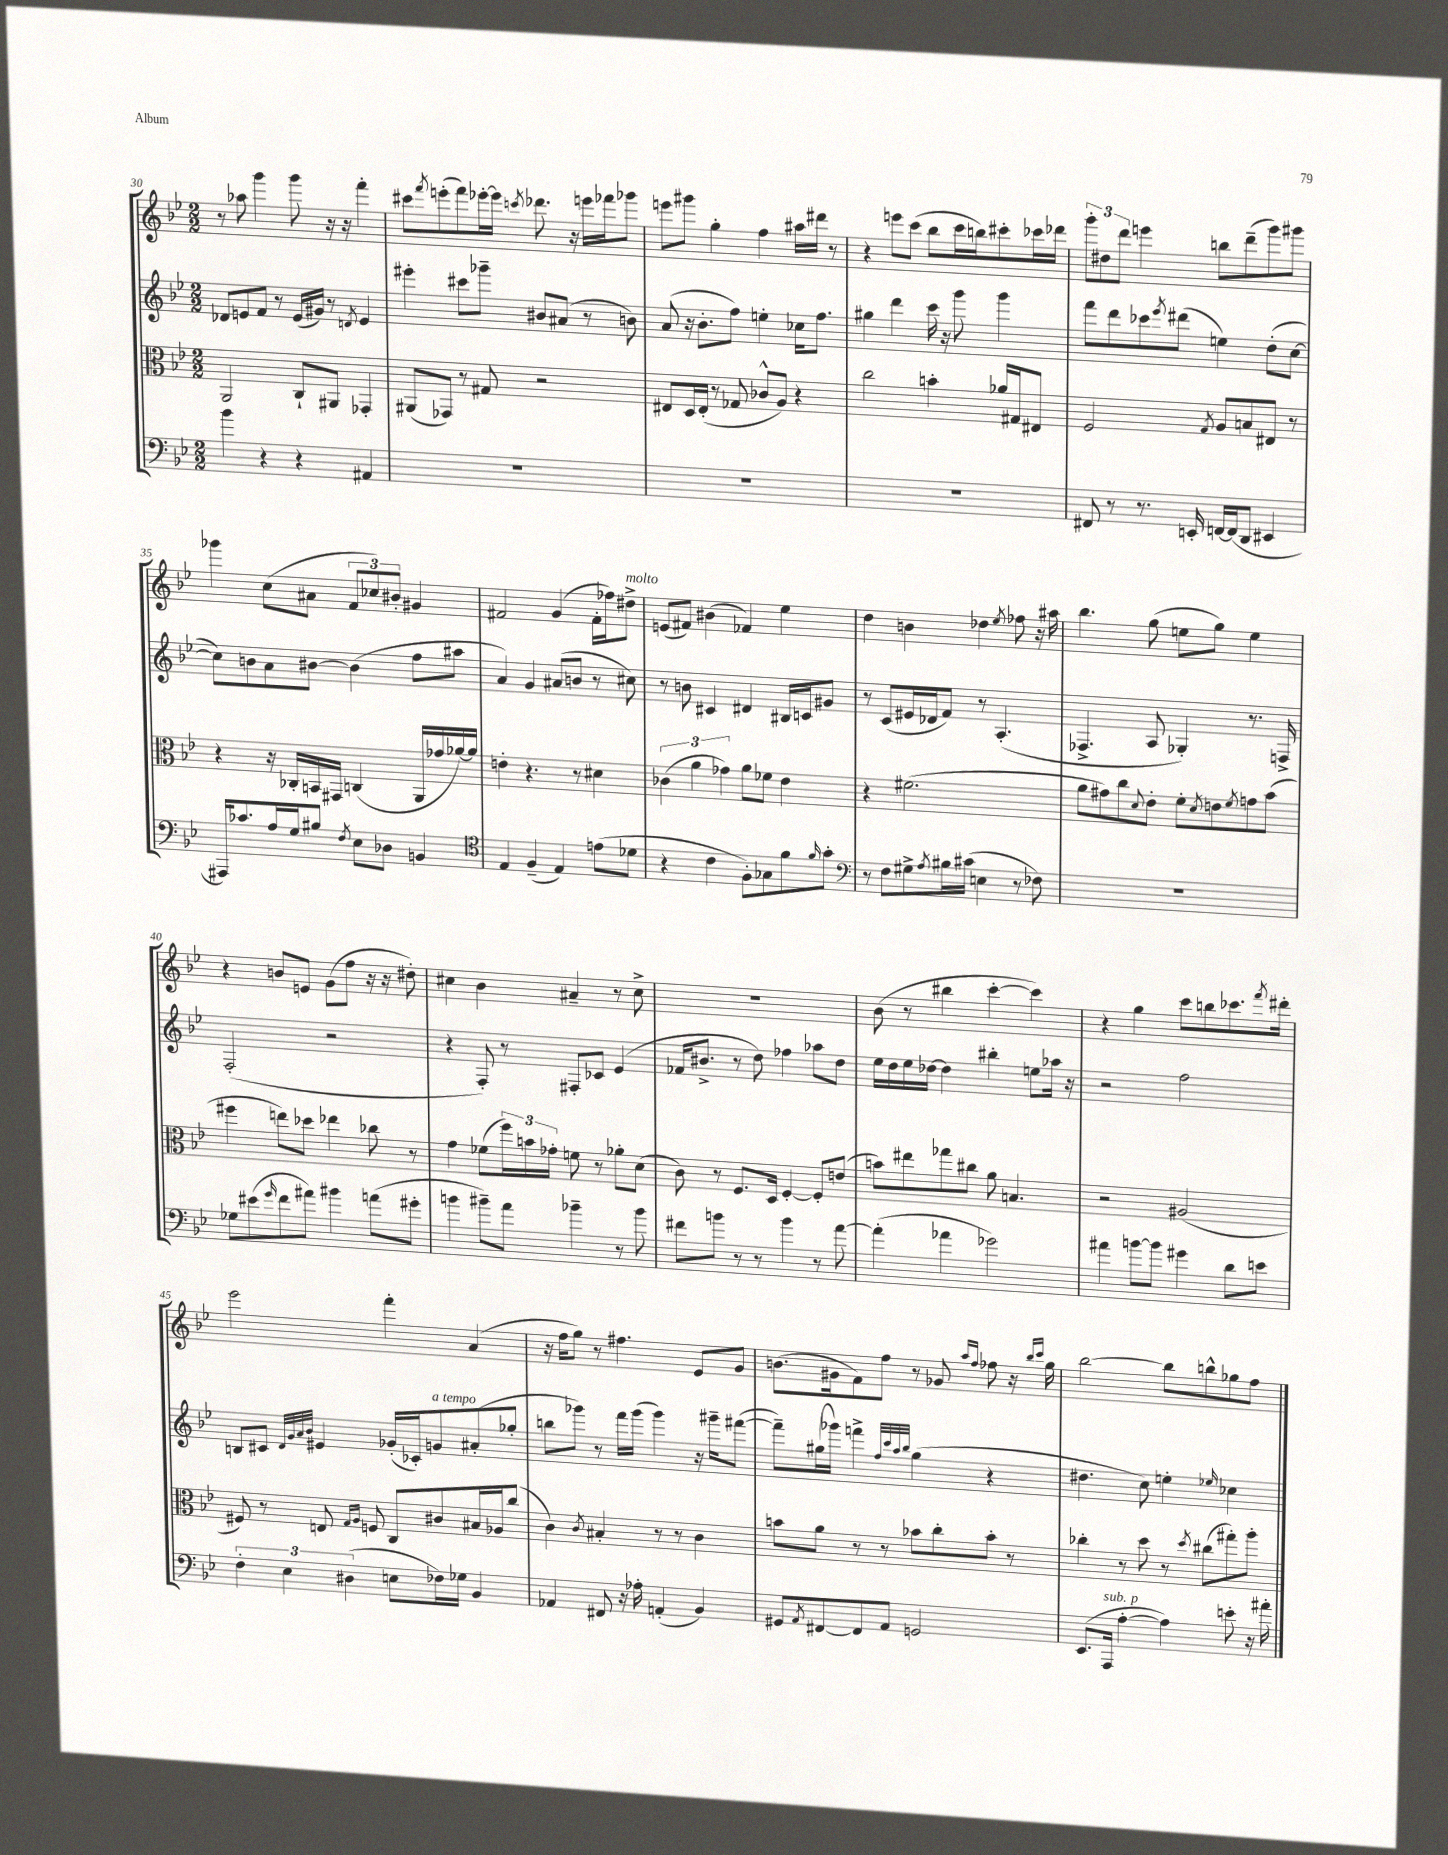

**kern	**kern	**kern	**kern
*staff4	*staff3	*staff2	*staff1
*clefF4	*clefC3	*clefG2	*clefG2
*k[b-e-]	*k[b-e-]	*k[b-e-]	*k[b-e-]
*M2/2	*M2/2	*M2/2	*M2/2
4b-	2AA	8d-	8r
.	.	8e	8aa-
4r	.	8f	4ggg
.	.	8r	.
4r	8C`	(16e	8ggg
.	.	16g#)	.
.	8AA#	8r	16r
.	.	.	16r
.	.	8qd	.
4AA#	4GG-'	4e	4fff'
=	=	=	=
1r	(8AA#	4eee#'	8ccc#
.	.	.	8qfff
.	8GG-)	.	(8eee'
.	8r	8ccc#	8fff)
.	8G#	8ggg-~	[16eee-'
.	.	.	16eee-]
.	.	.	8qccc
.	2r	8b#	8.ddd-
.	.	(8a#	.
.	.	.	16r
.	.	8r	16eee
.	.	.	16fff-
.	.	8b)	8ggg-
=	=	=	=
1r	8E#	(8a	8eee
.	16D	16r	8ggg#
.	(16E#'	8.b-'	.
.	8r	.	4gg'
.	8G-	8ff)	.
.	8c-^^	4ee'	4ff
.	8A)	.	.
.	4r	16cc-	16aa#
.	.	8.ff	16ddd#
.	.	.	8r
=	=	=	=
1r	2cc	4gg#	4r
.	.	4ddd	8eee
.	.	.	(8ccc
.	4b'	16ccc	8bb-
.	.	16r	.
.	.	8ggg	16ccc
.	.	.	16bb)
.	16a-	4ggg	8ccc#'
.	16G#	.	.
.	8E#	.	16ccc-
.	.	.	16ddd-
=	=	=	=
8FF#	2F	8fff	12ggg'
.	.	.	12dd#
8r	.	8ddd	.
.	.	.	12ddd
8.r	.	8ccc-	4eee
.	.	8qeee-	.
.	.	(8ddd#	.
16EE'	.	.	.
.	8qG	.	.
[16FF	8A	4ee)	8bb
(16FF]	.	.	.
8DD	8B	.	(8ddd~
4EE#	8E#	(8dd'	8ggg)
.	8r	[8cc	8ggg#
=	=	=	=
16AAA#)	4r	8cc])	4ggg-
8.c-	.	.	.
.	.	8b	.
16A	16r	8a	(8cc
16G	16C-'	.	.
8B#	16BB	[8b#	8a#
.	16GG#	.	.
8qF	.	.	.
8E-	(4C	(4b#]	12f
.	.	.	12cc-)
8D-	.	.	.
.	.	.	12b#'
4BB	16AA	8ff	4g#
.	16g-	.	.
.	[16a-)	8aa#	.
.	16a-]	.	.
=	=	=	=
*clefC4	*	*	*
4E-	4e'	4a)	2f#
(4F~	4.r	4g	.
4E-)	.	(8a#	(4g
.	8r	8b	.
(8e	4d#	8r	16f#'
.	.	.	16ff-)
8d-	.	8cc#)	8dd#^
=	=	=	=
4r	(6c-	8r	(8e
.	.	8b	8f#)
.	6a	.	.
4c	.	4c#	(4b#
.	6g-)	.	.
8F')	8a	4d#	4f-)
8G-	8f-	.	.
8f	4e-	16B#	4ee-
.	.	16c	.
16qqf	.	.	.
8g'	.	8g#	.
=	=	=	=
*clefF4	*	*	*
8r	4r	8r	4dd
8F	.	(8c	.
8G#^	(2.f#	16e#	4b
.	.	16d-	.
8qA	.	.	.
16B#	.	8f)	.
(16c#	.	.	.
4E	.	8r	4dd-
.	.	(4.A'	.
.	.	.	8qee-
8r	.	.	8ff-
8F-)	.	.	16r
.	.	.	16aa#
=	=	=	=
1r	8a	4.F-^	4.bb-
.	8g#)	.	.
.	8cc	.	.
.	8qqd	.	.
.	8e-'	8A	(8gg
.	8f'	4G-')	8ee
.	8qd	.	.
.	8e	.	8gg)
.	8qf	.	.
.	8g	8.r	4ee
.	(8b-	.	.
.	.	16F^	.
=	=	=	=
8G-	4ff#	(2F'	4r
(8e#	.	.	.
16qqg	.	.	.
8f	8ee)	.	8b
8a#)	8dd-	.	8e
4b#	4ee-	2r	(8g
.	.	.	8ff
(8a	8cc-	.	16r
.	.	.	16r
8g#'	8r	.	8dd#')
=	=	=	=
4b	4g	4r	4cc#
8b#~)	(8f-	8F')	4b-
8a	24ff)	8r	.
.	24b	.	.
.	24g-'	.	.
4b-~	8f	8F#'	4a#~
.	8r	8c-	.
8r	8a-'	(4e-	8r
8b-	(8d	.	8cc#^
=	=	=	=
8f#	8c)	16f-	1r
.	.	8.b#^	.
8b	8r	.	.
8r	8.F	8r	.
8r	.	8dd)	.
.	16D	.	.
4b	[4F'	4ff-	.
8r	8F']	8aa-	.
[8a	(8e	8dd	.
=	=	=	=
(4a']	8b)	16ee-	(8b-
.	.	16dd	.
.	8ee#	16ee-	8r
.	.	[16dd-	.
4a-	8gg-	4dd-]	4bb#
.	8cc#	.	.
2g-)	8a	4bb#'	[4ccc'
.	4.B	.	.
.	.	8ee	4ccc])
.	.	16aa-	.
.	.	16r	.
=	=	=	=
4a#	2r	2r	4r
[8b	.	.	4gg
8b]	.	.	.
4g#	(2A#	2ff	8ccc
.	.	.	8bb
8d	.	.	8.ccc-
8e	.	.	.
.	.	.	8qfff
.	.	.	16ddd#'
=	=	=	=
6F'	8F#)	8B	2eee-
.	8r	8c#	.
6E-	.	.	.
.	.	32qqd	.
.	.	32qqg	.
.	.	32qqa	.
.	.	32qqb-	.
.	8E	4e#	.
(6D#	.	.	.
.	16qqG	.	.
.	16qqA	.	.
.	8F	.	.
8E	8C	(16g-'	4fff'
.	.	16c-')	.
16F-)	8c#	8g	.
16G-	.	.	.
4BB-	16B#	(8a#'	(4a
.	16A-	.	.
.	(8cc	8gg-'	.
=	=	=	=
4AA-	4c)	8bb	16r
.	.	.	16ff
.	.	8ggg-)	8gg)
.	8qc	.	.
8FF#	4B#'	8r	8r
16r	.	16fff	4.ff#
16A-'	.	(16ggg-	.
(4AA'	8r	4ggg-)	.
.	8r	.	.
4BB-)	4c	16r	8e-
.	.	16ggg#~	.
.	.	([8fff#	8g
=	=	=	=
8GG#	8b	8fff#~])	(8.b
8qAA	.	.	.
[8FF#	8a	(16gg#	.
.	.	16ggg-)	16g#
8FF#]	8r	4fff^	8f)
8AA	8r	.	8ff
.	.	32qqff	.
.	.	32qqccc	.
.	.	32qqaa	.
.	.	32qqbb-	.
2GG	8b-	(4gg#	8r
.	8cc'	.	8g-
.	.	.	16qqaa
.	.	.	16qqff
.	8b-'	4r	8ff-
.	8r	.	16r
.	.	.	16qqbb-
.	.	.	16qqccc
.	.	.	16gg
=	=	=	=
(8.EE-	4cc-'	4.dd#	[2bb-
16AAA	.	.	.
[4A'	8r	.	.
.	8dd	8cc)	.
4A])	8r	4ee'	8bb-]
.	8qdd	.	.
.	(8cc#	.	8bb^^
.	.	16qqee-	.
8e'	8gg#')	4cc-	8gg-
16r	8aa'	.	8ff
16a#'	.	.	.
==	==	==	==
*-	*-	*-	*-
